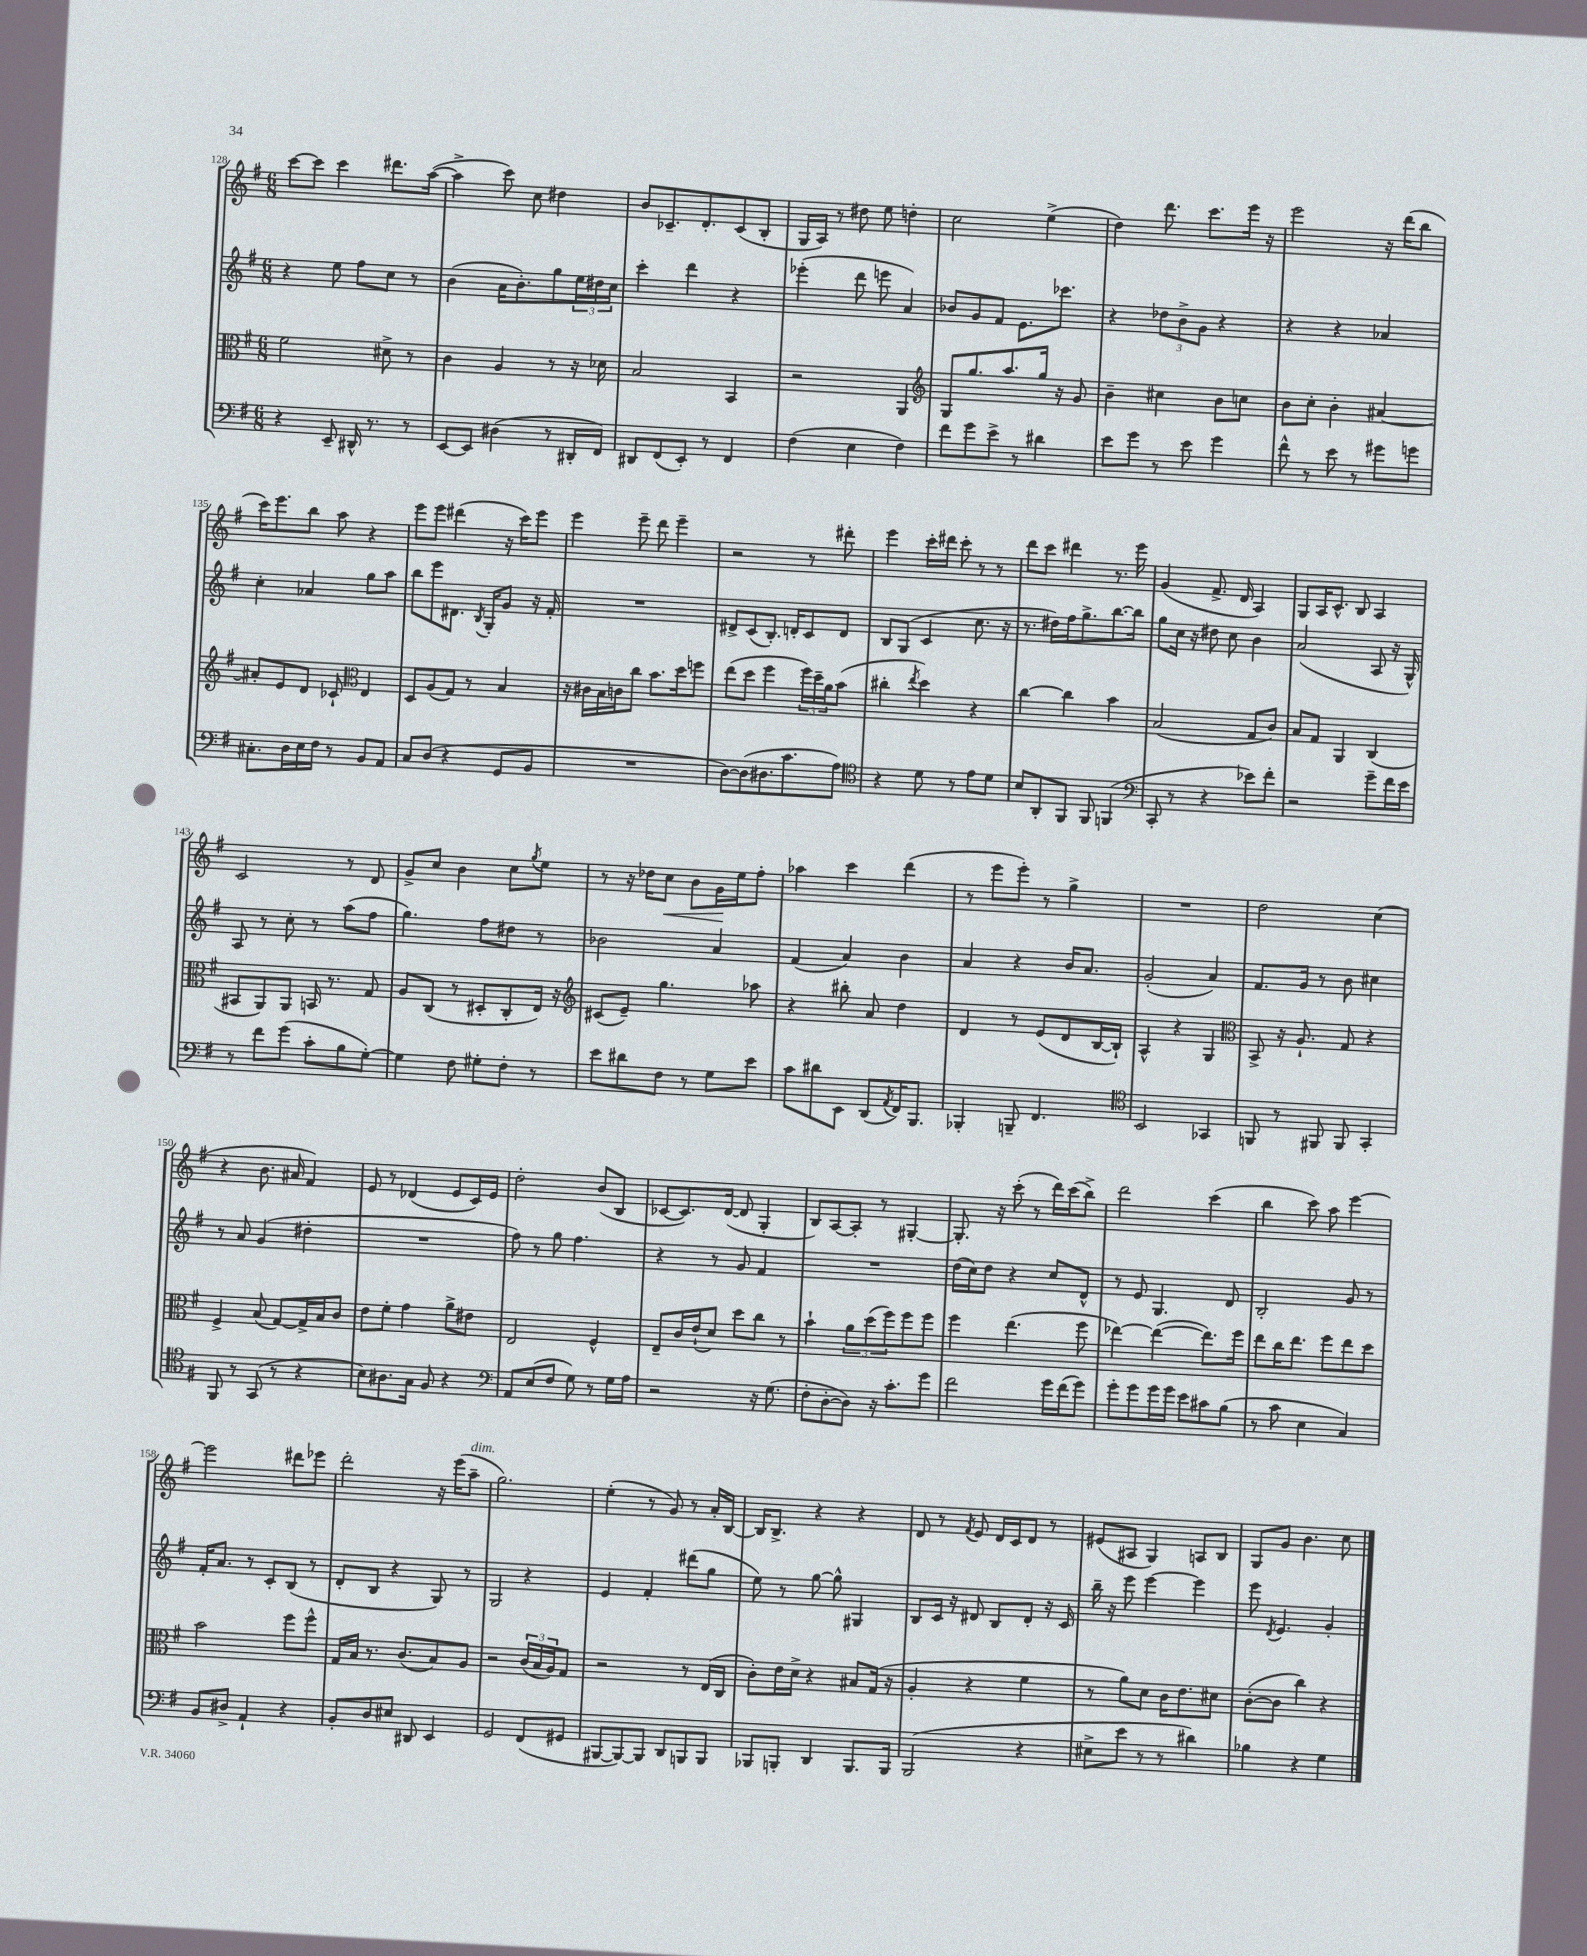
<<
\new StaffGroup <<
\new Staff = "s0" {
    \clef treble \key g \major \numericTimeSignature \time 6/8
    c'''8~ c'''8 c'''4 dis'''8. a''16~( |
    a''4-> c'''8) c''8 dis''4 |
    b'8 ces'8.-- d'8.-. ces'8( b8-. |
    g16 a16) r8 dis''8 e''8 d''4-. |
    c''2 e''4->( |
    d''4) d'''8. c'''8. e'''16 r16 |
    e'''2 r16 d'''16( b''8 |
    c'''16) e'''8. b''8 a''8 r4 |
    e'''8 e'''8 dis'''4( r16 c'''16) e'''8 |
    e'''4 e'''8-- d'''8 e'''4-- |
    r2 r8 dis'''8-. |
    e'''4 c'''16-. dis'''16 c'''8-. r8 r8 |
    d'''8 c'''8 dis'''4 r8. e'''16 |
    g'4( fis'8.-> d'16 a4) |
    g8 a16 c'8.-^ b8 a4 |
    c'2 r8 d'8 |
    g'8-> c''8 b'4 c''8 \acciaccatura { g''8 } e''8 |
    r8 r16 des''16 c''8\< b'8 g'16\! e''16 fis''8-. |
    aes''4 c'''4 d'''4( |
    r8 e'''8 e'''8-.) r8 g''4-> |
    R2. |
    d''2 c''4( |
    r4 b'8. ais'16 fis'4) |
    e'8 r8 des'4( e'8 c'16) e'16 |
    d''2-. b'8( b8 |
    ces'8~ ces'8.) d'16~( d'8 g4-. |
    b8) a8~ a8-. r8 gis4~-. |
    gis8.-. r16 c'''8-.( r8 d'''16) c'''16( b''8->) |
    d'''2 c'''4( |
    b''4 c'''8) a''8 e'''4~ |
    e'''2 dis'''8 ees'''8 |
    d'''2-. r16 e'''16( a''8--^\markup { \italic "dim." } |
    g''2.) |
    e''4-.( r8 g'8) r8 a'16-. b16~ |
    b16 b8.-> r4 r4 |
    d'8 r8 \acciaccatura { fis'8 } e'8 d'16 c'16 d'8 r8 |
    eis'8( ais8 g4) a8 b8 |
    g8 g'8 b'4. c''8 \bar "|." |
}
\new Staff = "s1" {
    \clef treble \key g \major \numericTimeSignature \time 6/8
    r4 e''8 fis''8 c''8 r8 |
    b'4( a'16 b'8.-.) g''8 \tuplet 3/2 { e''16 dis''16 c''16 } |
    c'''4-. d'''4 r4 |
    ees'''4-.( d'''8 e'''8 a'4) |
    bes'8 g'8 fis'8 e'8. ces'''8. |
    r4 \tuplet 3/2 { des''8 b'8-> g'8 } r4 |
    r4 r4 aes'4 |
    c''4-. aes'4 g''8 a''8 |
    b''8 e'''8 dis'8. \acciaccatura { b8 } g16-. g'8 r16 fis'16-. |
    R2. |
    dis'8-> c'8( b8.-.) d'16-. c'8 d'8 |
    b8 g8( c'4 c''8. r16 |
    r8. dis''16) fis''16 g''8.-> b''8.~ b''16 |
    g''8 c''16 r16 dis''8 c''8 b'4 |
    a'2( a8 r16 g16-^) |
    a8 r8 c''8-. r8 a''8( fis''8 |
    g''4.) fis''8 dis''8 r8 |
    bes'2 a'4 |
    fis'4( a'4) b'4 |
    a'4 r4 b'16 a'8. |
    g'2-.( a'4) |
    fis'8. g'16 r8 b'8 cis''4 |
    r8 a'8 g'4( dis''4-. |
    R2. |
    fis''8) r8 g''8 fis''4. |
    r4 r8 g'8 fis'4 |
    R2. |
    d''16( c''16) d''8 r4 c''8 d'8-^ |
    r8 e'8 g4. d'8 |
    b2-. g'8 r8 |
    fis'16-. a'8. r8 c'8-. b8( r8 |
    d'8-. b8 r4 g8) r8 |
    g2 r4 |
    e'4 fis'4-. dis'''8( g''8 |
    e''8) r8 g''8~ g''8-^ gis4 |
    b8 c'16 r16 dis'8 b8 dis'8-. r16 c'16 |
    b''16-- r16 e'''8 e'''4~ e'''4 |
    e'''8 \acciaccatura { d'8 } e'4. g'4-. \bar "|." |
}
\new Staff = "s2" {
    \clef alto \key g \major \numericTimeSignature \time 6/8
    fis'2 dis'8-> r8 |
    c'4 a4 r8 r16 des'16 |
    b2 b,4 |
    r2 a,4 |
    \clef treble g8 g''8. a''8. g''16 r16 g'8 |
    b'4-- cis''4 b'8 c''8 |
    b'8 c''8-. b'4-. ais'4~ |
    ais'8-. e'8 d'8 ces'8-! \clef alto e4 |
    d8 a8( g8) r8 b4 |
    r16 cis'16 b16 c'16 c''8 b'8. d''16 f''8 |
    e''8( d''8 fis''4 \tuplet 3/2 { fis''16) d''16-- a'16 } b'8( |
    cis''4-. \acciaccatura { e''8 } d''4) r4 |
    c''4~ c''4 b'4 |
    b2( g8 c'8) |
    b8 g8 a,4 c4( |
    bis,8 a,8) a,8 b,16 r8. g8 |
    a8 c8( r8 dis8-. c8-. e16) r16 |
    \clef treble cis'8( e'8--) g''4. aes''8 |
    r4 bis''8-. a'8 d''4 |
    d'4 r8 e'8( d'8 b16~ b16-!) |
    a4-^ r4 g4 |
    \clef alto b,8-> r16 a8.-! g8 r4 |
    fis4-> b8( g8~) g16-> b16 c'8 |
    e'8 fis'8-. g'4 a'8-> eis'8 |
    e2 fis4-^ |
    e8-- c'16 e'16-!( d'8) d''8 c''8 r8 |
    b'4-! \tuplet 3/2 { a'8 d''8( fis''8) } fis''8 fis''8 |
    fis''4 e''4.( fis''8 |
    ees''4~) ees''4~( ees''8.) fis''16 |
    e''8 c''16 e''8. fis''8 e''8 d''8 |
    b'2 fis''8 fis''8-^ |
    g16 b16 r8. c'8.( b8) a8 |
    r2 \tuplet 3/2 { c'16( b16 a16) } g8 |
    r2 r8 e16( c16 |
    c'8-.) e'16 d'16-> r4 bis8 g16( r16 |
    a4-. r4 fis'4 |
    r8 a'8) d'8 c'16 e'8. dis'8 |
    c'8~-.( c'8 c''4) r4 \bar "|." |
}
\new Staff = "s3" {
    \clef bass \key g \major \numericTimeSignature \time 6/8
    r4 e,8-- dis,16-^ r8. r8 |
    e,8~ e,8 dis4( r8 dis,16-. fis,16) |
    dis,8 fis,8( e,8-.) r8 fis,4 |
    fis4( e4 fis4) |
    fis'8 g'8 e'8-> r8 dis'4 |
    e'8 g'8 r8 e'8 g'4 |
    fis'8-^ r8 e'8 r8 gis'8 g'8 |
    cis8.-. d16 e16 fis16 r8 b,8 a,8 |
    c8 d8( r4 g,8 b,8 |
    R2. |
    d8~) d8( dis8. c'8. a8) |
    \clef tenor r4 d'8 r8 e'8 d'8 |
    b8 a,8-. fis,8 fis,8 f,4( |
    \clef bass c,8-. r8 r4 ees'8) fis'8-. |
    r2 g'8-- fis'16 e'16 |
    r8 fis'8 g'8( c'8-. b8 g8~-.) |
    g4 fis8 gis8-. fis8-. r8 |
    e'8 dis'8 fis8 r8 g8 e'8 |
    c'8 dis'8 e,8 d,8( \acciaccatura { a,8 } fis,16) b,,8. |
    bes,,4-. b,,8-- fis,4. |
    \clef tenor b,2 ges,4 |
    f,8 r8 fis,8 fis,8 g,4-. |
    fis,8 r8 g,8( r8 r4 |
    b8) ais8. g16 fis8 r4 |
    \clef bass a,8 e8( fis8 g8) r8 g16 a16 |
    r2 r16 g8.( |
    fis8-. d8~-. d8) r16 c'8.-. g'8 |
    fis'2 g'16 fis'16( g'8) |
    g'8-. g'8 g'16 g'16 e'8 cis'8 b8( |
    r8 c'8 e4 c4) |
    b,8 dis8-> a,4-! r4 |
    b,8-. d8 eis8 dis,8 e,4 |
    g,2 fis,8( gis,8 |
    bis,,8~ bis,,8~) bis,,8 d,8 b,,8 b,,8 |
    bes,,8 b,,8-. d,4 b,,8. b,,16 |
    b,,2( r4 |
    eis8-> e'8 r8 r8 dis'4) |
    bes4 r4 g4 \bar "|." |
}
>>
>>
\layout { \context { \Score currentBarNumber = #128 } }
